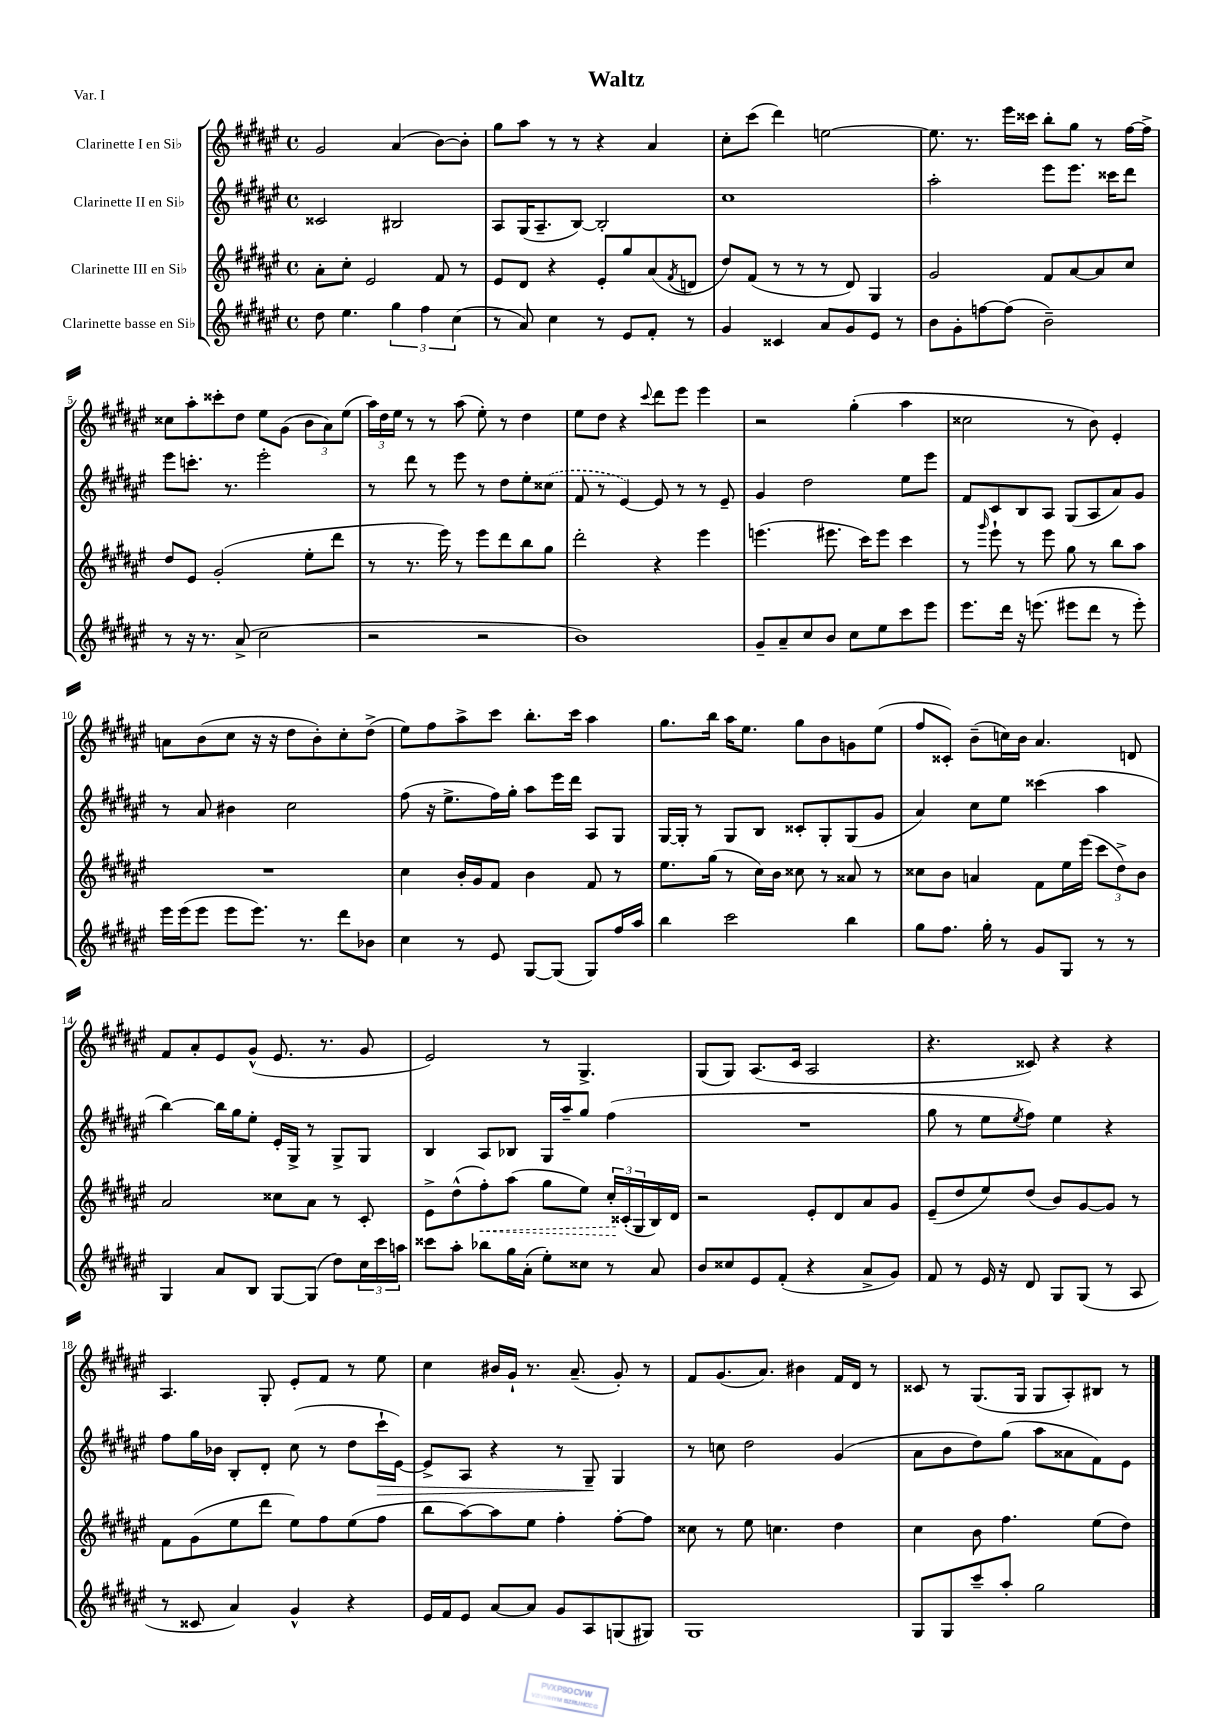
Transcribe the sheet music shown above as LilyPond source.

\header { title = "Waltz" piece = "Var. I" }
<<
\new StaffGroup <<
\new Staff = "s0" \with { instrumentName = "Clarinette I en Sib" } {
    \clef treble \key fis \major \defaultTimeSignature \time 4/4
    gis'2 ais'4( b'8~) b'8-. |
    gis''8 ais''8 r8 r8 r4 ais'4 |
    cis''8-. cis'''8( dis'''4) e''2~ |
    e''8. r8. eis'''16 cisis'''16 b''8-. gis''8 r8 fis''16~ fis''16-> |
    cisis''8 ais''8-. cisis'''8-. dis''8 eis''8 gis'8( \tuplet 3/2 { b'8 ais'8) eis''8( } |
    \tuplet 3/2 { ais''16) dis''16 eis''16 } r8 r8 ais''8( eis''8-.) r8 dis''4 |
    eis''8 dis''8 r4 \appoggiatura { cis'''8 } dis'''8 eis'''8 eis'''4 |
    r2 gis''4-.( ais''4 |
    cisis''2 r8 b'8) eis'4-. |
    a'8 b'8( cis''8 r16 r16 dis''8 b'8-.) cis''8-. dis''8->( |
    eis''8) fis''8 ais''8-> cis'''8 b''8.-. cis'''16 ais''4 |
    gis''8. b''16 ais''16 eis''8. gis''8 b'8 g'8 eis''8( |
    fis''8 cisis'8-.) b'8--( c''16) b'16 ais'4. d'8 |
    fis'8 ais'8-. eis'8 gis'8-^( eis'8. r8. gis'8 |
    eis'2) r8 gis4.-> |
    gis8( gis8) ais8.( cis'16 ais2 |
    r4. cisis'8) r4 r4 |
    ais4. gis8-. eis'8-. fis'8 r8 eis''8 |
    cis''4 bis'16 gis'16-! r8. ais'8.--( gis'8-.) r8 |
    fis'8 gis'8.( ais'8.) bis'4 fis'16 dis'16 r8 |
    cisis'8 r8 gis8.( gis16 gis8 ais8-.) bis8 r8 \bar "|." |
}
\new Staff = "s1" \with { instrumentName = "Clarinette II en Sib" } {
    \clef treble \key fis \major \defaultTimeSignature \time 4/4
    cisis'2 bis2 |
    ais8 gis16( ais8.-- b8~) b2-. |
    cis''1 |
    ais''2-. eis'''8 eis'''8. cisis'''16 dis'''8 |
    eis'''8 c'''8.-. r8. eis'''2-. |
    r8 dis'''8 r8 eis'''8 r8 dis''8 eis''8-. \once \slurDashed cisis''8( |
    fis'8 r8 eis'4~) eis'8 r8 r8 eis'8-- |
    gis'4 dis''2 eis''8 eis'''8 |
    fis'8 cis'8 b8 ais8 gis8( ais8 ais'8) gis'8 |
    r8 ais'8 bis'4 cis''2 |
    fis''8( r16 eis''8.-> fis''16) gis''16-. ais''8 eis'''16 dis'''16 ais8 gis8 |
    gis16~ gis16-. r8 gis8 b8 cisis'8-. gis8-. gis8( gis'8 |
    ais'4) cis''8 eis''8 cisis'''4( ais''4 |
    b''4~) b''16 gis''16 eis''8-. eis'16-. gis16-> r8 gis8-> gis8 |
    b4 ais8 bes8 gis16 ais''16-- gis''8 fis''4( |
    R1 |
    gis''8 r8 eis''8 \acciaccatura { eis''8 } fis''8) eis''4 r4 |
    fis''8 gis''16 bes'16 b8-. dis'8-. cis''8( r8 dis''8 cis'''16-!\> eis'16~) |
    eis'8-> ais8 r4 r8 gis8--\! gis4 |
    r8 c''8 dis''2 gis'4( |
    ais'8 b'8 dis''8) gis''8( ais''8 aisis'8 fis'8) eis'8 \bar "|." |
}
\new Staff = "s2" \with { instrumentName = "Clarinette III en Sib" } {
    \clef treble \key fis \major \defaultTimeSignature \time 4/4
    ais'8-. cis''8-. eis'2 fis'8 r8 |
    eis'8 dis'8 r4 eis'8-. gis''8 ais'8( \acciaccatura { fis'8 } d'8 |
    dis''8) fis'8( r8 r8 r8 dis'8) gis4 |
    gis'2 fis'8 ais'8~ ais'8 cis''8 |
    dis''8 eis'8 gis'2-.( eis''8-. dis'''8 |
    r8 r8. eis'''16) r8 eis'''8 dis'''8 b''8 gis''8 |
    dis'''2-. r4 eis'''4 |
    e'''4.( eis'''8. cis'''16) eis'''8 cis'''4 |
    r8 \grace { gis'''16 } eis'''8-! r8 eis'''8 gis''8 r8 b''8 ais''8 |
    R1 |
    cis''4 b'16-. gis'16 fis'8 b'4 fis'8 r8 |
    eis''8. gis''16( r8 cis''16) b'16 cisis''8 r8 aisis'8 r8 |
    cisis''8 b'8 a'4 fis'8 eis''16 eis'''16( \tuplet 3/2 { cis'''8 dis''8->) b'8 } |
    ais'2 cisis''8 ais'8 r8 cis'8-. |
    eis'8-> dis''8-^( \once \override Hairpin.style = #'dashed-line fis''8-.\<) ais''8( gis''8 eis''8) \tuplet 3/2 { cis''16-.\! cisis'16-.( gis16 } b16) dis'16 |
    r2 eis'8-. dis'8 ais'8 gis'8 |
    eis'8--( dis''8 eis''8) dis''8( b'8) gis'8~ gis'8 r8 |
    fis'8 gis'8( eis''8 dis'''8 eis''8) fis''8 eis''8( fis''8 |
    b''8 ais''8~) ais''8 eis''8 fis''4-. fis''8~-. fis''8 |
    cisis''8 r8 eis''8 c''4. dis''4 |
    cis''4 b'8 fis''4. eis''8( dis''8) \bar "|." |
}
\new Staff = "s3" \with { instrumentName = "Clarinette basse en Sib" } {
    \clef treble \key fis \major \defaultTimeSignature \time 4/4
    dis''8 eis''4. \tuplet 3/2 { gis''4 fis''4 cis''4( } |
    r8 ais'8) cis''4 r8 eis'8 fis'8-. r8 |
    gis'4 cisis'4 ais'8 gis'8 eis'8 r8 |
    b'8 gis'8-. f''8~ f''8( b'2--) |
    r8 r16 r8. ais'8->( cis''2 |
    r2 r2 |
    b'1) |
    gis'8-- ais'8-- cis''8 b'8 cis''8 eis''8 cis'''8 eis'''8 |
    eis'''8. dis'''16 r16 e'''8.( eis'''8 dis'''8 r8 eis'''8-.) |
    eis'''16 eis'''16( eis'''8 eis'''8 eis'''8.) r8. dis'''8 bes'8 |
    cis''4 r8 eis'8 gis8~ gis8( gis8) fis''16 ais''16 |
    b''4 cis'''2 b''4 |
    gis''8 fis''8. gis''16-. r8 gis'8 gis8 r8 r8 |
    gis4 ais'8 b8 gis8~ gis8( dis''8) \tuplet 3/2 { cis''16 cis'''16 a''16 } |
    cisis'''8 ais''8-. bes''8 gis''16 ais'16-.( eis''8-.) cisis''8 r8 ais'8 |
    b'8 cisis''8 eis'8 fis'8-.( r4 ais'8-> gis'8) |
    fis'8 r8 eis'16 r16 dis'8 gis8 gis8( r8 ais8 |
    r8 cisis'8 ais'4) gis'4-^ r4 |
    eis'16 fis'16 eis'8 ais'8~ ais'8 gis'8 ais8 g8( gis8) |
    gis1 |
    gis8 gis8 cis'''8-- ais''8-. gis''2 \bar "|." |
}
>>
>>
